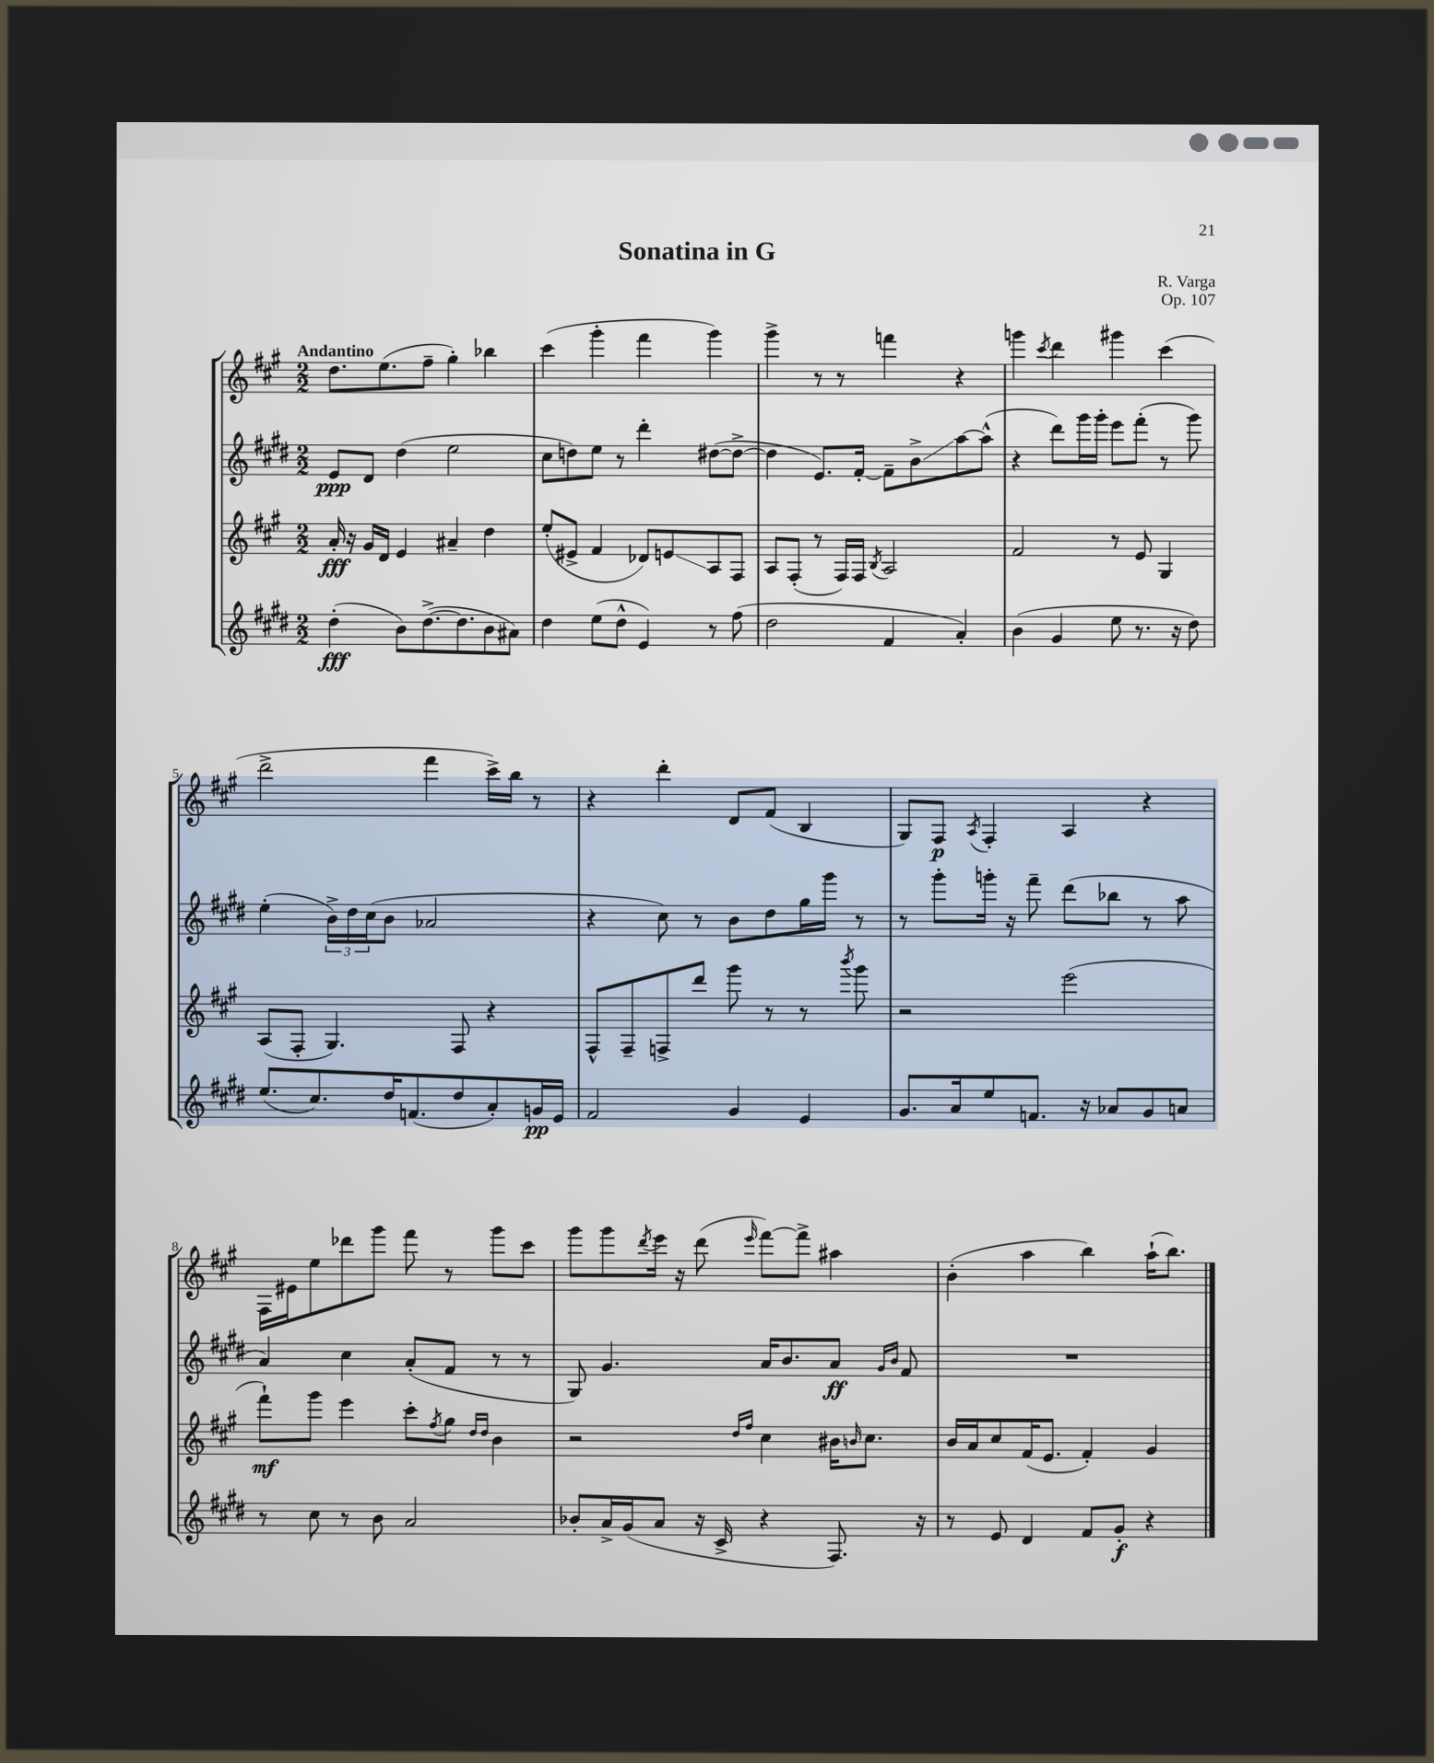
\header { title = "Sonatina in G" composer = "R. Varga" opus = "Op. 107" }
<<
\new StaffGroup <<
\new Staff = "s0" {
    \clef treble \key a \major \numericTimeSignature \time 2/2 \tempo "Andantino"
    d''8. e''8.( fis''8-- gis''4-.) bes''4 |
    cis'''4( gis'''4-. fis'''4 gis'''4) |
    gis'''4-> r8 r8 f'''4 r4 |
    g'''4 \acciaccatura { cis'''8 } d'''4 gis'''4 cis'''4( |
    d'''2-> fis'''4 cis'''16->) b''16 r8 |
    r4 d'''4-. d'8 fis'8( b4 |
    gis8) fis8\p \acciaccatura { a8 } fis4-. a4 r4 |
    fis16 eis'16 e''8 des'''8 gis'''8 fis'''8 r8 gis'''8 cis'''8 |
    gis'''8 gis'''8 \acciaccatura { d'''8 } e'''16 r16 d'''8( \grace { e'''16 } fis'''8~) fis'''8-> ais''4 |
    b'4-.( a''4 b''4) a''16-!( b''8.) \bar "|." |
}
\new Staff = "s1" {
    \clef treble \key e \major \numericTimeSignature \time 2/2
    e'8\ppp dis'8 dis''4( e''2 |
    cis''8 d''8) e''8 r8 dis'''4-. dis''8~( dis''8~-> |
    dis''4 e'8.) fis'16~-. fis'8-- b'8->\glissando a''8~ a''8-^( |
    r4 dis'''8) gis'''16 gis'''16-. e'''8 fis'''8-.( r8 gis'''8) |
    e''4-.( \tuplet 3/2 { b'16->) dis''16 cis''16( } b'8 aes'2 |
    r4 cis''8) r8 b'8 dis''8 gis''16 gis'''16 r8 |
    r8 gis'''8-. g'''16-. r16 fis'''8-- dis'''8( bes''8 r8 a''8 |
    a'4) cis''4 a'8-.( fis'8 r8 r8 |
    gis8) gis'4. a'16 b'8. a'8\ff \grace { gis'16 b'16 } fis'8 |
    R1 \bar "|." |
}
\new Staff = "s2" {
    \clef treble \key a \major \numericTimeSignature \time 2/2
    a'16-.\fff r16 gis'16 d'16 e'4 ais'4-- d''4 |
    e''8-.( eis'8-> fis'4 des'8) e'8\glissando a8 fis8 |
    a8 fis8-.( r8 fis16) fis16 \acciaccatura { b8 } a2 |
    fis'2 r8 e'8 gis4 |
    a8( fis8-. gis4.) fis8 r4 |
    fis8-^ fis8-- f8-> d'''8 gis'''8 r8 r8 \acciaccatura { b'''8 } gis'''8 |
    r2 e'''2( |
    fis'''8-!\mf) gis'''8 e'''4 cis'''8-. \acciaccatura { fis''8 } gis''8 \grace { d''16 d''16 } b'4 |
    r2 \grace { d''16 fis''16 } cis''4 bis'16 \grace { b'16 } cis''8. |
    b'16 a'16 cis''8 fis'16( e'8. fis'4-.) gis'4 \bar "|." |
}
\new Staff = "s3" {
    \clef treble \key e \major \numericTimeSignature \time 2/2
    dis''4-.\fff( b'8) dis''8.~->( dis''8. b'8 ais'8) |
    dis''4 e''8( dis''8-^ e'4) r8 fis''8( |
    dis''2 fis'4 a'4-.) |
    b'4( gis'4 e''8 r8. r16 dis''8) |
    e''8.( cis''8.) dis''16 f'8.( dis''8 a'8-.) g'16\pp e'16 |
    fis'2 gis'4 e'4 |
    gis'8. a'16 e''8 f'8. r16 aes'8 gis'8 a'8 |
    r8 cis''8 r8 b'8 a'2 |
    bes'8-. a'16-> gis'16( a'8 r16 cis'16-> r4 fis8.) r16 |
    r8 e'8 dis'4 fis'8 gis'8-.\f r4 \bar "|." |
}
>>
>>
